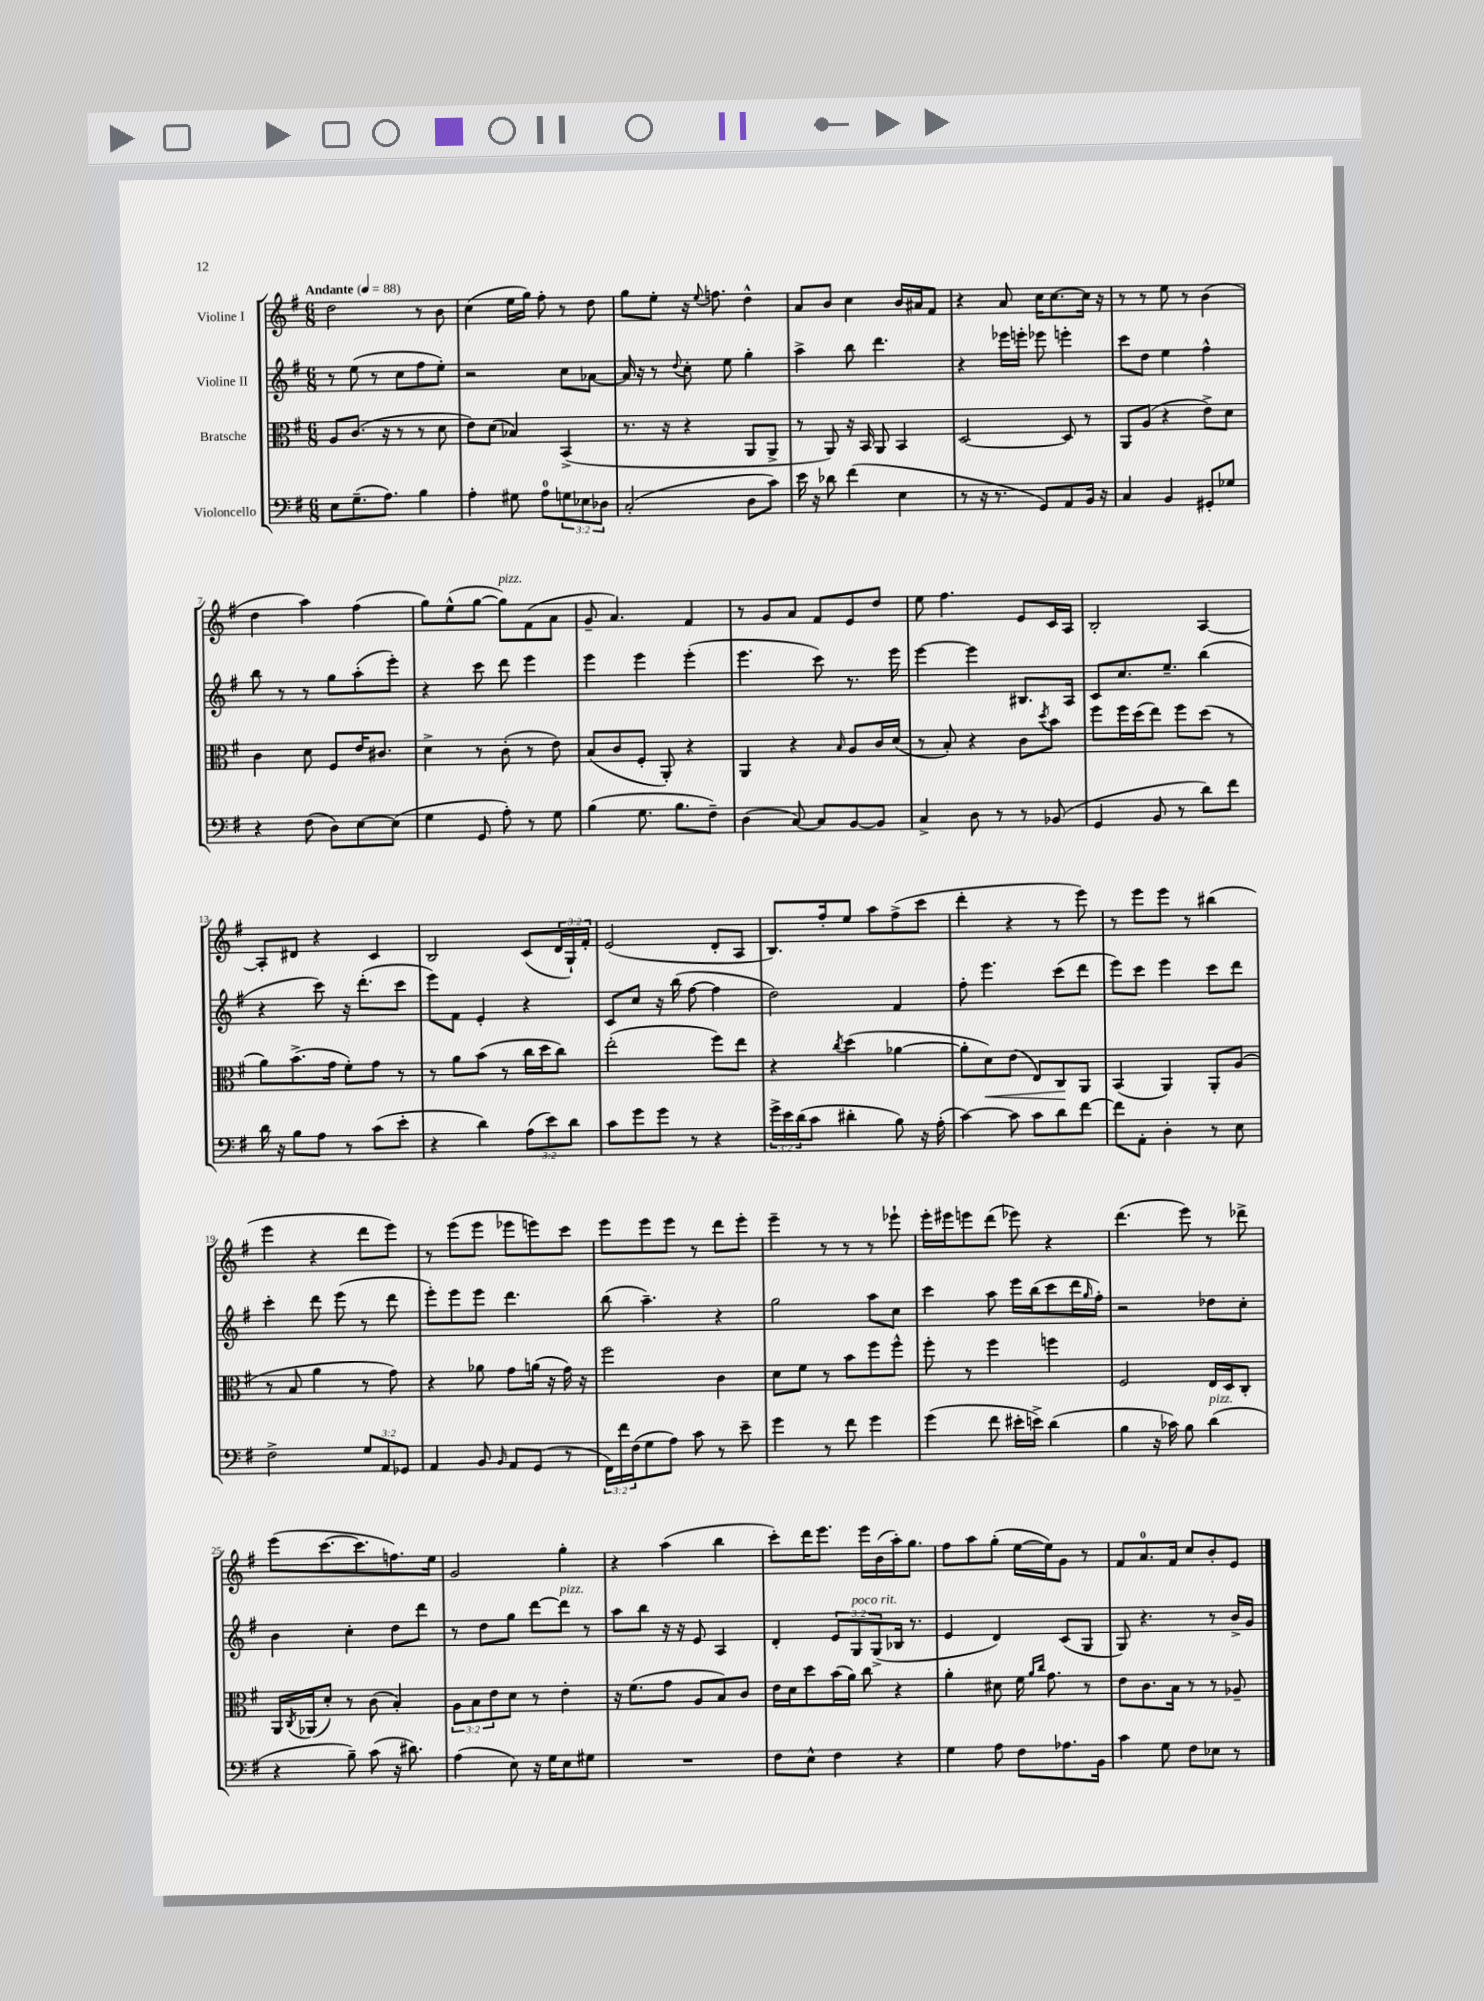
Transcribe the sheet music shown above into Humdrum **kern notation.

**kern	**kern	**kern	**kern
*staff4	*staff3	*staff2	*staff1
*clefF4	*clefC3	*clefG2	*clefG2
*k[f#]	*k[f#]	*k[f#]	*k[f#]
*M6/8	*M6/8	*M6/8	*M6/8
*MM88	*MM88	*MM88	*MM88
8E	8A	8r	2dd
(8.G~	(8.c	(8ee	.
.	.	8r	.
8.A)	16r	.	.
.	8r	8cc	.
4B	8r	8ff#	8r
.	8d	8ee')	8b
=	=	=	=
4A'	8e)	2r	(4cc
.	(8d	.	.
8G#	4B-)	.	16ee
.	.	.	16gg)
8A	.	.	8ff#'
12G	(4BB^	8cc	8r
12E-	.	.	.
.	.	[8a-	8dd
12D-	.	.	.
=	=	=	=
(2C'	8.r	16a-]	8gg
.	.	16r	.
.	.	8r	8ee'
.	16r	.	.
.	.	8qqdd	.
.	4r	8cc'	16r
.	.	.	8qqee
.	.	.	8.ff
.	.	8ee	.
8D	8AA	4gg'	4dd^^
8c)	8AA^	.	.
=	=	=	=
16e	8r	4aa^	8a
16r	.	.	.
8d-	8AA)	.	8b
(4f#	16r	8bb	4cc
.	16BB	.	.
.	8AA	4.ddd	.
4E	4BB	.	16b
.	.	.	16a#
.	.	.	8f#
=	=	=	=
8r	[2D	4r	4r
16r	.	.	.
8.r	.	.	.
.	.	16eee-	8a
.	.	16eee'	.
8GG)	.	8eee-	16cc
.	.	.	[8.cc
8AA	8D]	4eee'	.
16BB	8r	.	16cc]
16r	.	.	16r
=	=	=	=
4C	8AA	8ccc	8r
.	(8A	8dd	8r
4BB	4r	4ee	8ee
.	.	.	8r
8GG#'	8e^)	4ff#^^	(4b
8G-	8d	.	.
=	=	=	=
4r	4c	8bb	4dd
.	.	8r	.
(8F#	8d	8r	4aa)
8D)	8F#	8gg	.
[8E	16e	(8aa'	(4ff#
.	8.c#	.	.
(8E]	.	8eee')	.
=	=	=	=
4G	4d^	4r	8gg)
.	.	.	(8ee^^
8GG	8r	8ccc	[8gg
8A')	(8c'	8ddd	8gg])
8r	8r	4eee	(8f#
8G	8e)	.	8a
=	=	=	=
(4B	(8B	4eee	8g~
.	8c	.	4.a)
8.G	8F#'	4eee	.
.	8AA')	.	.
8.B	.	.	.
.	4r	(4eee'	4f#
8F#~)	.	.	.
=	=	=	=
(4D	4AA	4.eee	8r
.	.	.	8g
[8C)	4r	.	8a
8C]	.	8ccc)	8f#
.	16qqB	.	.
[8BB	8A	8.r	8e
8BB]	16c	.	8dd
.	(16d	16eee	.
=	=	=	=
4C^	8r	[4eee	8ee
.	8B')	.	4.ff#
8D	4r	4eee]	.
8r	.	.	.
8r	8c	8.B#	8e
.	8qdd	.	.
(8BB-	8b	.	16c
.	.	16A	16A
=	=	=	=
4GG	8ff#	8c	2B'
.	16ff#	8.cc	.
.	(16dd	.	.
8BB	8ee)	.	.
.	.	8.ee~	.
8r	8ff#	.	.
8d)	(8dd	(4bb	[4A
8f#	8r	.	.
=	=	=	=
16d	8a)	4r	8A']
16r	.	.	.
8B	(8.b^	.	8d#
8A	.	8ccc)	4r
.	16g	.	.
8r	8f#')	16r	.
.	.	(8.ddd'	.
(8c	8g	.	4c
8e'	8r	8ccc	.
=	=	=	=
4r	8r	8eee)	2B
.	8a	8f#	.
4d)	(8b	4e'	.
.	8r	.	.
(12A	16cc	4r	(8c
.	16dd	.	.
12e)	.	.	.
.	8cc)	.	24d
12d	.	.	24G`)
.	.	.	24f#'
=	=	=	=
8c	(2ee'	8c	(2e
8g	.	8cc	.
8g	.	16r	.
.	.	(16bb	.
8r	.	[8ff#	.
4r	8ff#)	4ff#]	8d'
.	8ee	.	8A
=	=	=	=
24g^	4r	2dd)	8.B)
24e	.	.	.
(24d	.	.	.
8c	.	.	.
.	.	.	16ff#'
.	8qcc	.	.
4d#'	(4dd	.	8ee
.	.	.	8aa
8B)	[4a-	4f#	(8ff#^
16r	.	.	8ccc
(16A'	.	.	.
=	=	=	=
[4c)	8a-']	8ff#'	4ddd'
.	8d)	4.eee	.
8c]	(8e	.	4r
8c	8E)	.	.
8d	8C	(8ccc	8r
[8f#	8AA	8ddd	8eee)
=	=	=	=
8f#]	(4BB	8eee)	8r
8AA'	.	8ccc	8eee
4D'	4AA)	4eee	8eee
.	.	.	8r
8r	8AA'	8ccc	(4bb#
8E	(8A	8ddd	.
=	=	=	=
2F#^	8r	4ccc'	4eee
.	8B	.	.
.	4a	8ddd	4r
.	.	(8eee	.
12G	8r	8r	8ddd
12AA	.	.	.
.	8g)	8ddd	8eee)
12GG-	.	.	.
=	=	=	=
4AA	4r	8eee')	8r
.	.	8eee	(8eee
8BB	8a-	8eee	8eee
16qqBB	.	.	.
8AA	8g	4.ddd	8eee-
(8GG	(16a	.	8eee)
.	16r	.	.
8r	16g)	.	8ccc
.	16r	.	.
=	=	=	=
24FF#)	2ff#	(8bb	8eee
24f#	.	.	.
(24F#	.	.	.
8G	.	4.aa~)	8eee
8A)	.	.	8eee
8c	.	.	8r
8r	4c	4r	8ddd
8e~	.	.	8eee'
=	=	=	=
4g	8d	2gg	4eee~
.	8f#	.	.
8r	8r	.	8r
8f#	8b	.	8r
4g	8ff#	8aa	8r
.	8ff#^^	8cc	8eee-`
=	=	=	=
(4g	8ff#'	4ccc	16eee'
.	.	.	16eee#
.	8r	.	8eee
8f#	4ff#	8aa	(8ddd
16e#'	.	16eee	8eee-)
16e^)	.	(16bb	.
(4d	4ff	8ccc	4r
.	.	16ddd	.
.	.	16qqgg	.
.	.	16ff#')	.
=	=	=	=
4B	2F#	2r	(4.ddd
16r	.	.	.
16c-)	.	.	.
8B	.	.	8eee)
(4d	16E	8dd-	8r
.	16D	.	.
.	8C'	8cc'	8ddd-^
=	=	=	=
4r	16AA	4b	(8eee
.	8qC	.	.
.	(16AA-	.	.
.	8d')	.	[8.ccc
8B~)	8r	4cc'	.
.	.	.	8.ccc]
(8c	(8c	.	.
16r	4B')	8dd	8.ff)
8.d#)	.	.	.
.	.	8ddd	.
.	.	.	16ee
=	=	=	=
(4A	12A	8r	2g
.	12B	.	.
.	.	8dd	.
.	12e	.	.
8E)	8d	8gg	.
16r	8r	[8ddd	.
16G	.	.	.
8E	4e'	8ddd]	4gg'
8G#	.	8r	.
=	=	=	=
2.r	16r	8aa	4r
.	(8.f#	.	.
.	.	8bb	.
.	8g	16r	(4aa
.	.	16r	.
.	8A	8e	.
.	8B)	4A	4bb
.	8c	.	.
=	=	=	=
8F#	16e	4d'	8ccc')
.	16d	.	.
8E^^	8dd	.	16ddd
.	.	.	8.eee
4F#	(16b	12e	.
.	16a)	.	.
.	.	12G	.
.	8cc	.	16eee
.	.	(12G^	.
.	.	.	(16b
4r	4r	16B-	16aa')
.	.	8.r	8.gg
=	=	=	=
4G	4a'	4e	8ff#
.	.	.	8aa
8A	8d#	4d)	(8gg'
8F#	16f#	.	[16ee
.	16qqa	.	.
.	16qqcc	.	.
.	8.g	.	16ee])
8.A-	.	(8c	8g
.	8r	8G	8r
16BB	.	.	.
=	=	=	=
4c	8e	8G)	8f#
.	8.c	4.r	8.a
8G	.	.	.
.	16B	.	16f#
8F#	8r	.	8cc
8E-	8r	8r	8b'
8r	8A-~	16b^	8e
.	.	16g	.
==	==	==	==
*-	*-	*-	*-
